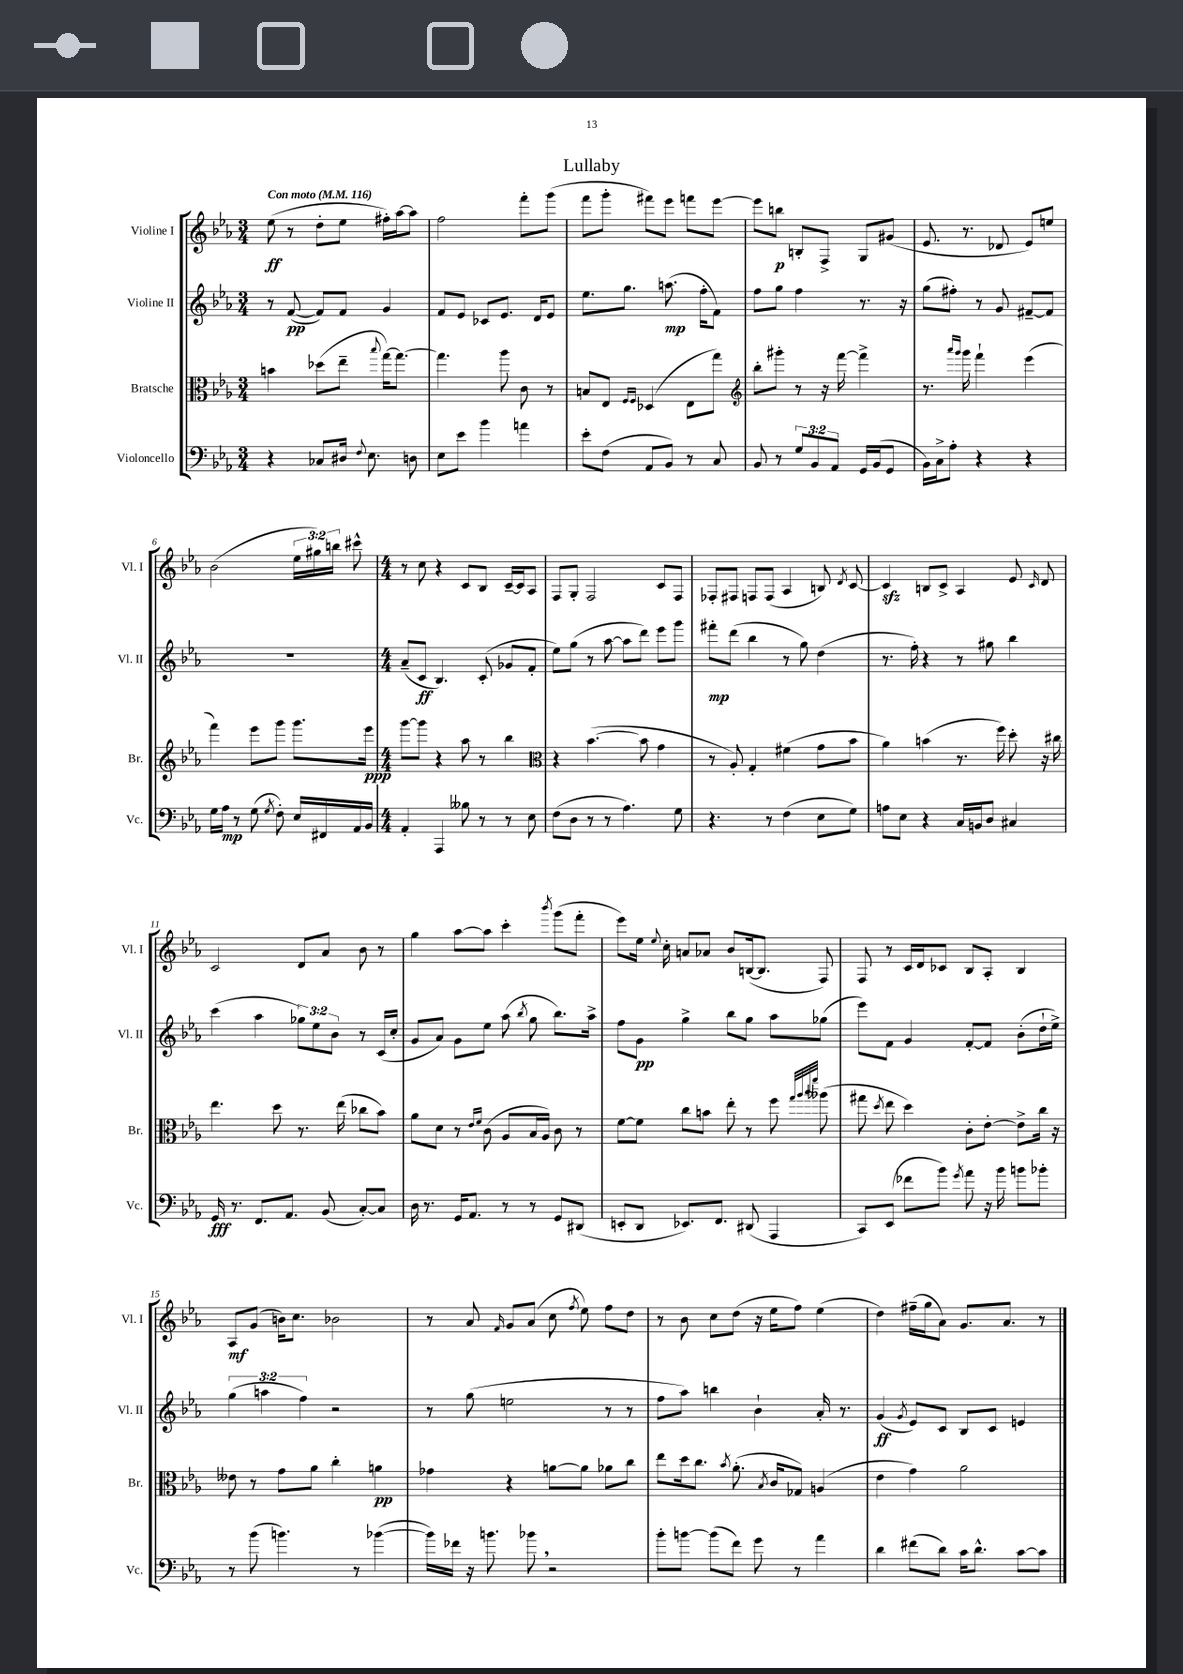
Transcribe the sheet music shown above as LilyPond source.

\header { title = "Lullaby" }
<<
\new StaffGroup <<
\new Staff = "s0" \with { instrumentName = "Violine I" shortInstrumentName = "Vl. I" } {
    \clef treble \key ees \major \numericTimeSignature \time 3/4 \override Staff.TupletNumber.text = #tuplet-number::calc-fraction-text \tempo "Con moto" 4 = 116
    \autoBeamOff ees''8\ff( r8 d''8[-. ees''8] fis''16[-.) aes''16~ aes''8] |
    f''2 f'''8[-. g'''8]( |
    f'''8[ g'''8]-. fis'''8[) ees'''8] f'''8[ ees'''8]~ |
    ees'''8[ b''8]\p b8[-. f8]-> g8[ gis'8]( |
    ees'8. r8. des'8 ees'8[) e''8] |
    bes'2( \tuplet 3/2 { ees''16[ gis''16) b''16] } cis'''8-^ |
    \numericTimeSignature \time 4/4 r8 c''8 r4 c'8[ bes8] c'16[~-- c'16 aes8] |
    f8[ g8]-. f2 c'8[ f8] |
    fes8[-. fis8] f8[ f8]( aes4 b8) \acciaccatura { d'8 } c'8~ |
    c'4\sfz b8[ c'8]-> aes4 ees'8 \grace { c'16 } d'8 |
    c'2 d'8[ aes'8] bes'8 r8 |
    g''4 aes''8[~ aes''8] c'''4-. \acciaccatura { bes'''8 } g'''8[( f'''8]-. |
    ees'''8[) ees''16] \appoggiatura { ees''8 } c''16-. a'8[ aes'8] bes'8[ b16~( b8.] f8) |
    f8 r8 c'16[ d'16 ces'8] bes8[ aes8]-. bes4 |
    aes8[\mf g'8]( b'16[) c''8.] bes'2 |
    r8 aes'8 \grace { f'16 } g'8[ aes'8]( c''8 \acciaccatura { f''8 } ees''8) f''8[ d''8] |
    r8 bes'8 c''8[ d''8]( r16 ees''16[ f''8]) ees''4( |
    d''4) fis''16[--( g''16 aes'8]) g'8.[ aes'8.] r8 \bar "|." |
}
\new Staff = "s1" \with { instrumentName = "Violine II" shortInstrumentName = "Vl. II" } {
    \clef treble \key ees \major \numericTimeSignature \time 3/4 \override Staff.TupletNumber.text = #tuplet-number::calc-fraction-text
    \autoBeamOff r8 f'8~\pp( f'8[) f'8] g'4 |
    f'8[ ees'8] ces'8[ ees'8.] d'16[ ees'8] |
    ees''8.[ g''8.] a''8.\mp( f''16[-. f'8]) |
    f''8[ g''8] f''4 r8. r16 |
    g''8[( fis''8]-.) r8 g'8 fis'8[~-- fis'8] |
    R2. |
    \numericTimeSignature \time 4/4 aes'8[--( c'8]\ff bes4.) c'8-.( ges'8[ f'8]-. |
    ees''8[) g''8]( r8 aes''8~ aes''8[ d'''8]) ees'''8[ g'''8] |
    fis'''8[-.\mp d'''8]( bes''4 r8 g''8) d''4( |
    r8. f''16-.) r4 r8 gis''8 bes''4 |
    c'''4( aes''4 \tuplet 3/2 { ges''8[) ees''8 bes'8] } r8 c'16[( c''16]-. |
    g'8[ aes'8]) g'8[ ees''8] aes''8( \acciaccatura { bes''8 } g''8 bes''8.[) aes''16]-> |
    f''8[ g'8]\pp g''4-> bes''8[ g''8] aes''8[ ges''8]( |
    ees'''8[) f'8] g'4 f'8[~-. f'8] bes'8[-.( d''16-! ees''16]->) |
    \tuplet 3/2 { g''4( a''4 f''4) } r2 |
    r8 g''8( e''2 r8 r8 |
    f''8[ aes''8]) b''4 bes'4-! aes'16-. r8. |
    g'4\ff( \acciaccatura { g'8 } ees'8[) c'8] bes8[ c'8] e'4 \bar "|." |
}
\new Staff = "s2" \with { instrumentName = "Bratsche" shortInstrumentName = "Br." } {
    \clef alto \key ees \major \numericTimeSignature \time 3/4
    \autoBeamOff b'4 des''8[( ees''8]-- \appoggiatura { bes''8 } g''16[~) g''8.]~ |
    g''4. aes''8 c'8 r8 |
    b8[ ees8] \grace { f16[ f16] } des4( ees8[ g''8]) |
    \clef treble bes''8[-. gis'''8]-. r8 r16 f'''16~ f'''4-> |
    r8. \grace { aes'''16[ g'''16] } g'''16 f'''4-! ees'''4( |
    f'''4) ees'''8[ g'''8] g'''8.[ ees'''16]\ppp |
    \numericTimeSignature \time 4/4 g'''8[~ g'''8] r4 aes''8 r8 bes''4 |
    \clef alto r4 bes'4.~( bes'8 g'4 |
    r8 aes8-.) g4-. fis'4( g'8[ bes'8] |
    aes'4) b'4( r8. f''16) d''8-. r16 cis''16 |
    ees''4. d''8 r8. ees''16( ces''8[ bes'8]) |
    aes'8[ d'8] r8 \grace { ees'16[ f'16] } c'8( aes8[ bes16 aes16]) c'8 r8 |
    f'8[~ f'8] c''8[ b'8] ees''8-. r8 f''8 \grace { g''32[ aes''32 bes''32 f'''32] } aeses''8( |
    gis''8 \acciaccatura { d''8 } ees''8 d''4) c'8[-. ees'8]~-. ees'8[-> c''16] r16 |
    eeses'8 r8 g'8[ aes'8] c''4-. a'4\pp |
    ges'4 r4 a'8[~ a'8] aes'8[ c''8] |
    ees''8[ d''16 c''8.] \acciaccatura { bes'8 } aes'8.-.( \acciaccatura { bes8 } c'16[ ges8]) a4( |
    ees'4 g'4) aes'2 \bar "|." |
}
\new Staff = "s3" \with { instrumentName = "Violoncello" shortInstrumentName = "Vc." } {
    \clef bass \key ees \major \numericTimeSignature \time 3/4 \override Staff.TupletNumber.text = #tuplet-number::calc-fraction-text
    \autoBeamOff r4 ces8[ dis16] \appoggiatura { f8 } ees8. d8 |
    ees8[ ees'8] bes'4 a'4 |
    ees'8[-. f8]( aes,8[ bes,8]) r8 c8 |
    bes,8 r8 \tuplet 3/2 { g8[ bes,8 aes,8] } g,16[ bes,16( g,8] |
    bes,16[) c16-> aes8]-. r4 r4 |
    g16[ aes16]\mp r8 g8( \acciaccatura { g8 } f8-.) ees16[ fis,16 aes,16 bes,16] |
    \numericTimeSignature \time 4/4 aes,4-. aes,,4 beses8 r8 r8 ees8 |
    f8[( d8] r8 r8 aes4.) g8 |
    r4. r8 f4( ees8[ g8]) |
    a8[ ees8] r4 c16[ b,16 d8] cis4 |
    g,16\fff r8. f,8.[ aes,8.] bes,8( c8[~-.) c8] |
    d16 r8. g,16[ aes,8.] r8 r8 g,8[ dis,8]( |
    e,8[-. d,8] ees,8.[) f,8.] dis,8( aes,,4 |
    c,8[) ees,8]( fes'8[ bes'8]) \acciaccatura { g'8 } aes'8 r16 bes'16 b'8[ bes'8]-. |
    r8 bes'8( b'4.) r8 bes'4~( |
    bes'16[) fes'16] r16 b'8. bes'8 \breathe r2 |
    bes'8[-. b'8]~ b'8[( f'8]) g'8 r8 aes'4 |
    d'4 fis'8[( d'8]) c'16[ d'8.]-^ c'8[~ c'8] \bar "|." |
}
>>
>>
